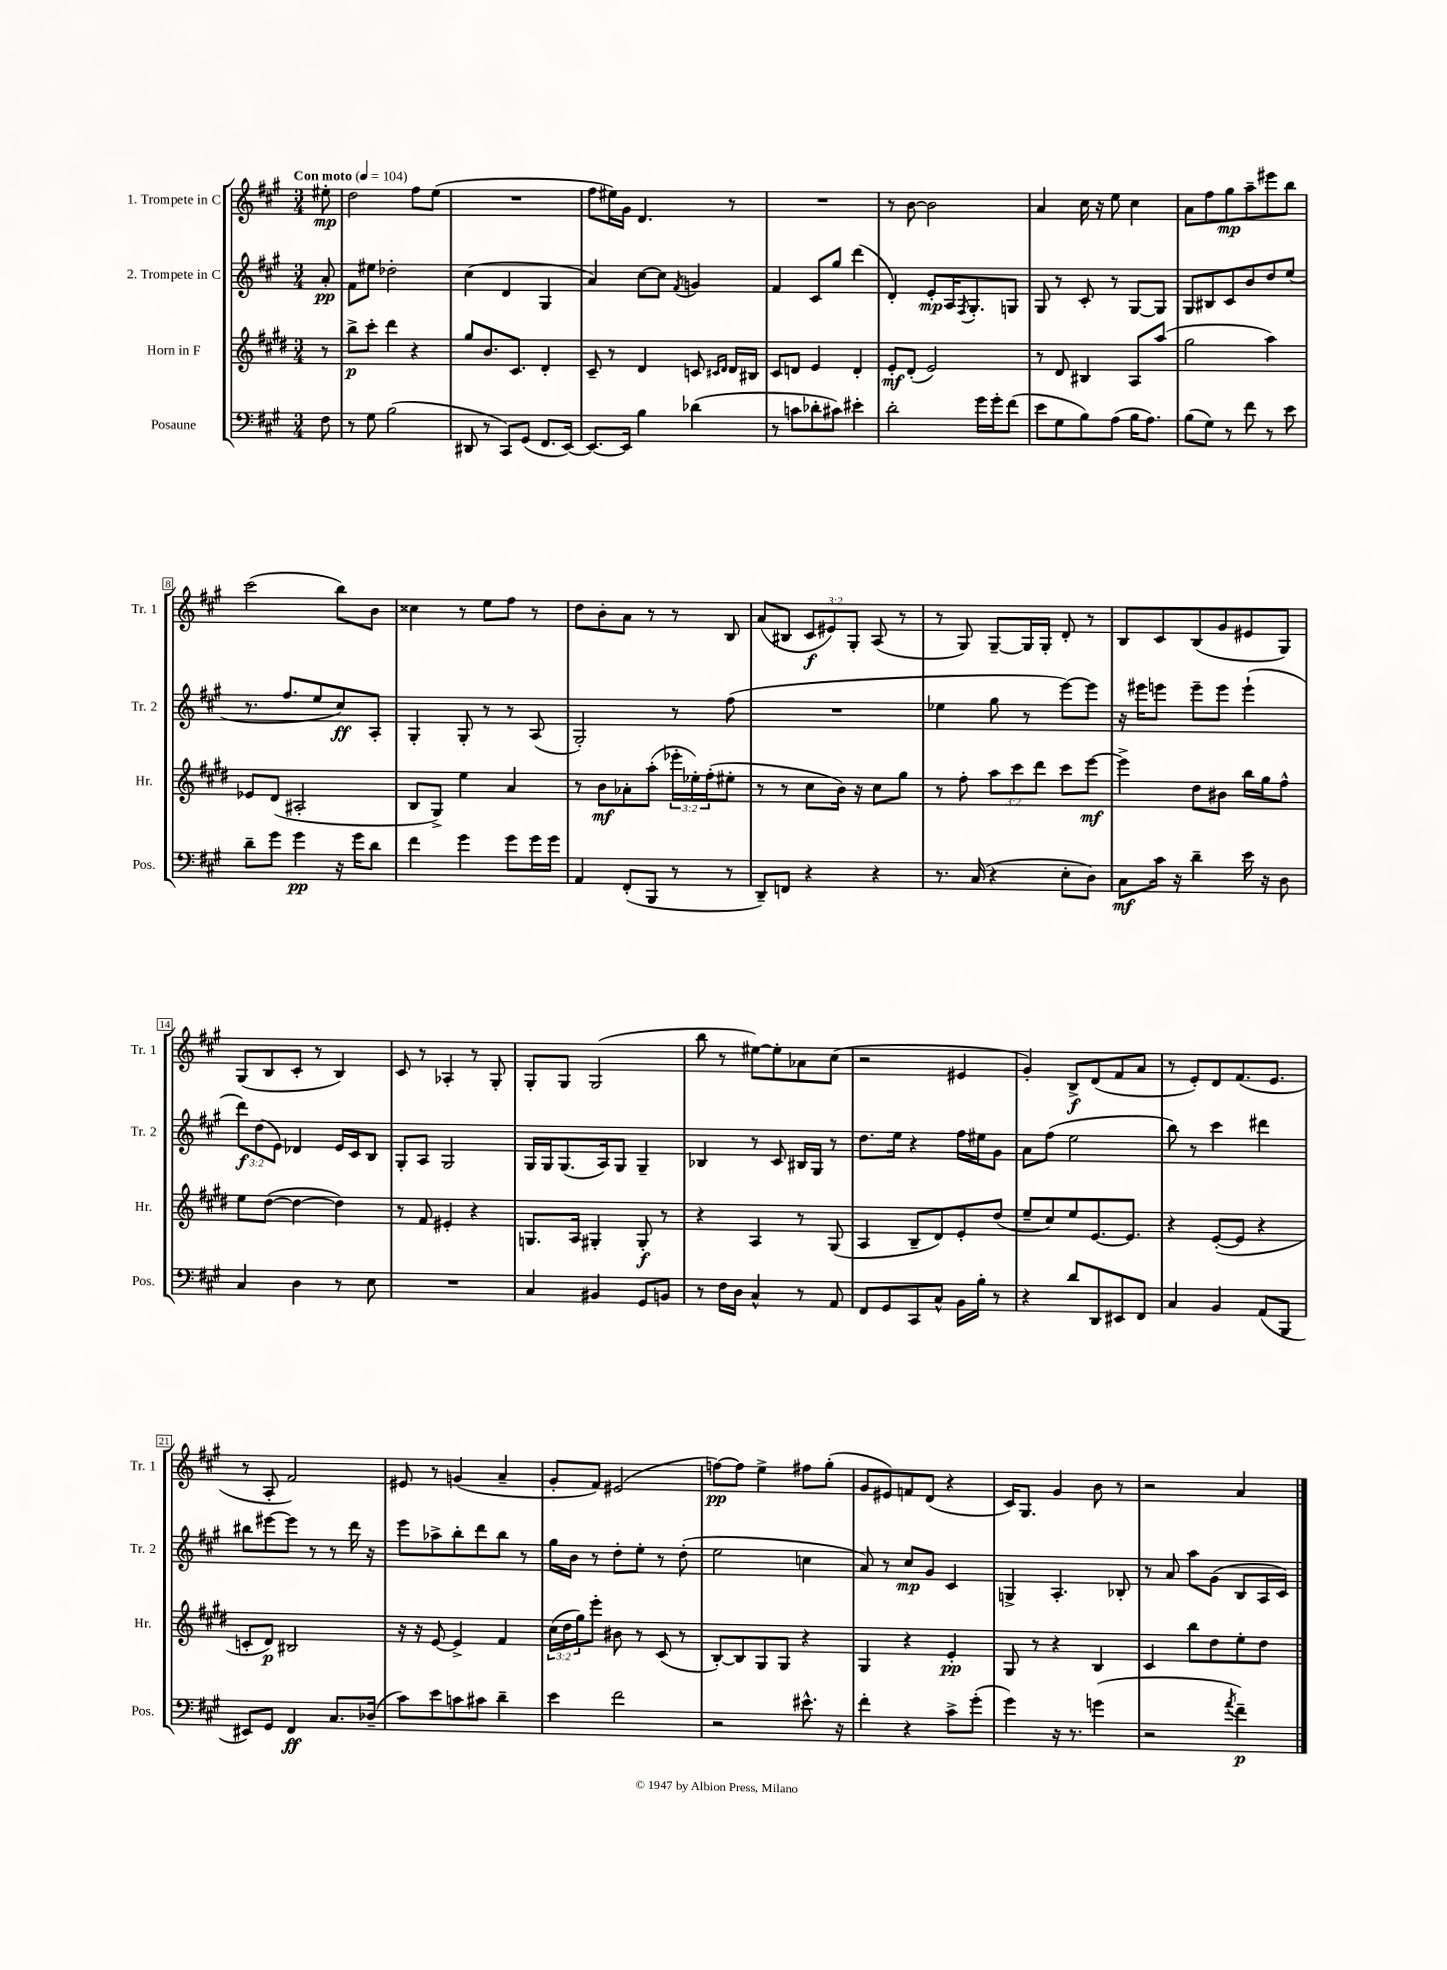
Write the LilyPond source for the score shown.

<<
\new StaffGroup <<
\new Staff = "s0" \with { instrumentName = "1. Trompete in C" shortInstrumentName = "Tr. 1" } {
    \clef treble \key a \major \numericTimeSignature \time 3/4 \override Staff.TupletNumber.text = #tuplet-number::calc-fraction-text \partial 8 \tempo "Con moto" 4 = 104
    eis''8-.\mp |
    d''2 fis''8 e''8( |
    R2. |
    fis''8 eis''16) gis'16 d'4. r8 |
    R2. |
    r8 b'8~ b'2 |
    a'4 cis''16 r16 e''8 cis''4 |
    a'8 fis''8 gis''8\mp a''8-- eis'''8 b''8 |
    cis'''2( b''8) b'8 |
    cisis''4 r8 e''8 fis''8 r8 |
    d''8 b'8-. a'8 r8 r8 b8 |
    a'8( bis8 \tuplet 3/2 { cis'8\f eis'8) gis8-. } a8( r8 |
    r8 gis8) gis8~-- gis16 gis16-. d'8-. r8 |
    b8 cis'8 b8( gis'8 eis'8 gis8) |
    gis8( b8 cis'8-. r8 b4) |
    cis'8 r8 aes4-. r8 gis8-. |
    gis8-. gis8 gis2( |
    b''8 r8 eis''8~) eis''8-. aes'8 cis''8( |
    r2 eis'4 |
    gis'4-.) b8->\f d'8( fis'8 a'8 |
    r8 e'8-.) d'8 fis'8.( e'8. |
    r8 a8-. fis'2) |
    eis'8 r8 g'4( a'4-- |
    gis'8-. fis'8) eis'2( |
    f''8~\pp) f''8 e''4-> fis''8 gis''8-.( |
    gis'8 eis'8) f'8 d'8( r4 |
    cis'16) gis8. gis'4 b'8 r8 |
    r2 a'4 \bar "|." |
}
\new Staff = "s1" \with { instrumentName = "2. Trompete in C" shortInstrumentName = "Tr. 2" } {
    \clef treble \key a \major \numericTimeSignature \time 3/4 \override Staff.TupletNumber.text = #tuplet-number::calc-fraction-text \partial 8
    a'8-.\pp |
    fis'8 eis''8 des''2-. |
    cis''4( d'4 gis4 |
    a'4) cis''8~ cis''8 \acciaccatura { fis'8 } g'4 |
    fis'4 cis'8 gis''8 d'''4( |
    d'4-.) e'8-.\mp a16 \acciaccatura { fis8 } gis8.-. g8 |
    gis8 r8 cis'8-. r8 gis8~ gis8 |
    gis8 bis8 cis'8 b'8 d''8 e''8( |
    r8. fis''8. e''8 cis''8\ff) a8-. |
    gis4-. gis8-. r8 r8 a8( |
    gis2-.) r8 fis''8( |
    R2. |
    ees''4 gis''8 r8 e'''8~) e'''8 |
    r16 eis'''16 e'''8 e'''8-- e'''8 e'''4-!( |
    \tuplet 3/2 { d'''8\f) d''8( e'8) } des'4 e'16 cis'16 b8 |
    gis8-. a8 gis2 |
    gis16 gis16 gis8.( a16) gis8 gis4-- |
    bes4 r8 cis'8 bis16 gis16 r8 |
    d''8. e''16 r4 fis''16 eis''16 gis'8 |
    a'8 fis''8( e''2 |
    b''8) r8 cis'''4 dis'''4 |
    bis''8 eis'''8~ eis'''8 r8 r8 d'''16 r16 |
    e'''8 aes''8-> b''8-. d'''8 b''8 r8 |
    gis''16 b'16 r8 d''8-. e''8-. r8 d''8-.( |
    e''2 c''4 |
    a'8) r8 cis''8\mp gis'8 cis'4 |
    g4-> a4.-. bes8-. |
    r8 a'8 a''8 gis'8( b8 a16 cis'16) \bar "|." |
}
\new Staff = "s2" \with { instrumentName = "Horn in F" shortInstrumentName = "Hr." } {
    \clef treble \key e \major \numericTimeSignature \time 3/4 \override Staff.TupletNumber.text = #tuplet-number::calc-fraction-text \partial 8
    r8 |
    b''8->\p cis'''8-. dis'''4 r4 |
    gis''8 b'8. cis'8. dis'4-. |
    cis'8-- r8 dis'4 c'8 \grace { cis'16 dis'16 } dis'16 bis16 |
    cis'8 d'8 e'4 d'4-. |
    e'8-.\mf dis'8-.( e'2) |
    r8 dis'8 bis4 a8 a''8( |
    gis''2 a''4) |
    ees'8 dis'8( ais2-. |
    b8 gis8->) e''4 a'4 |
    r8 b'8\mf aes'8-. a''8-.( \tuplet 3/2 { ees'''16-. ees''16-.) fis''16-.( } eis''8-. |
    r8 r8 cis''8 b'16) r16 cis''8 gis''8 |
    r8 fis''8-. \tuplet 3/2 { a''8 cis'''8 dis'''8 } cis'''8 e'''8~\mf |
    e'''4-> dis''8 bis'8 b''16 gis''16 fis''8-^ |
    e''8 dis''8~( dis''4~ dis''4) |
    r8 fis'8 eis'4-. r4 |
    g8. a16 gis4-. gis8-.\f r8 |
    r4 a4 r8 gis8( |
    a4 b8-- dis'8) e'8-. dis''8( |
    e''8-- cis''8) e''8 e'8.~ e'8. |
    r4 e'8~-.( e'8 r4 |
    c'8-. dis'8\p) bis2 |
    r16 r16 e'8~ e'4-> fis'4 |
    \tuplet 3/2 { cis''16( dis''16 gis''16) } e'''8-. bis'8 r8 cis'8( r8 |
    b8~-.) b8 gis8 gis8 r4 |
    gis4 r4 e'4-.\pp |
    gis8 r8 r4 b4 |
    cis'4 b''8 dis''8 e''8-. dis''8 \bar "|." |
}
\new Staff = "s3" \with { instrumentName = "Posaune" shortInstrumentName = "Pos." } {
    \clef bass \key a \major \numericTimeSignature \time 3/4 \partial 8
    fis8 |
    r8 gis8 b2( |
    dis,8 r8 cis,8) gis,8( fis,8. e,16~) |
    e,8.~ e,16 b4 des'4( |
    r8 c'8 des'8-. cis'8) eis'4-. |
    d'2-. gis'16 gis'16-. fis'8( |
    e'8 gis8 b8) a8( b16 a8.) |
    b8( gis8) r8 fis'8 r8 e'8 |
    d'8-- gis'8 gis'4\pp r16 gis'16 d'8 |
    fis'4 gis'4 gis'8 gis'16 gis'16 |
    a,4 fis,8-.( b,,8 r8 r8 |
    d,8--) f,8 r4 r4 |
    r8. cis16( r4 e8-. d8) |
    cis8\mf cis'16 r16 d'4-- e'16 r16 d8 |
    cis4 d4 r8 e8 |
    R2. |
    cis4 bis,4 gis,8 b,8 |
    r8 fis16 d16 cis4-^ r8 a,8 |
    fis,8 gis,8 cis,8 cis8-^ b,16 b16-. r8 |
    r4 d'8 d,8 eis,8 fis,8 |
    cis4 b,4 a,8( b,,8 |
    eis,8) gis,8 fis,4\ff cis8. des16--( |
    cis'8) e'8 c'8 cis'8 d'4-- |
    e'4 fis'2 |
    r2 eis'8.-^ r16 |
    fis'4-. r4 cis'8-> gis'8-.( |
    gis'4) r16 r8. g'4( |
    r2 \acciaccatura { a'8 } fis'4--\p) \bar "|." |
}
>>
>>
\layout { \context { \Score \override BarNumber.stencil = #(make-stencil-boxer 0.1 0.3 ly:text-interface::print) } }
